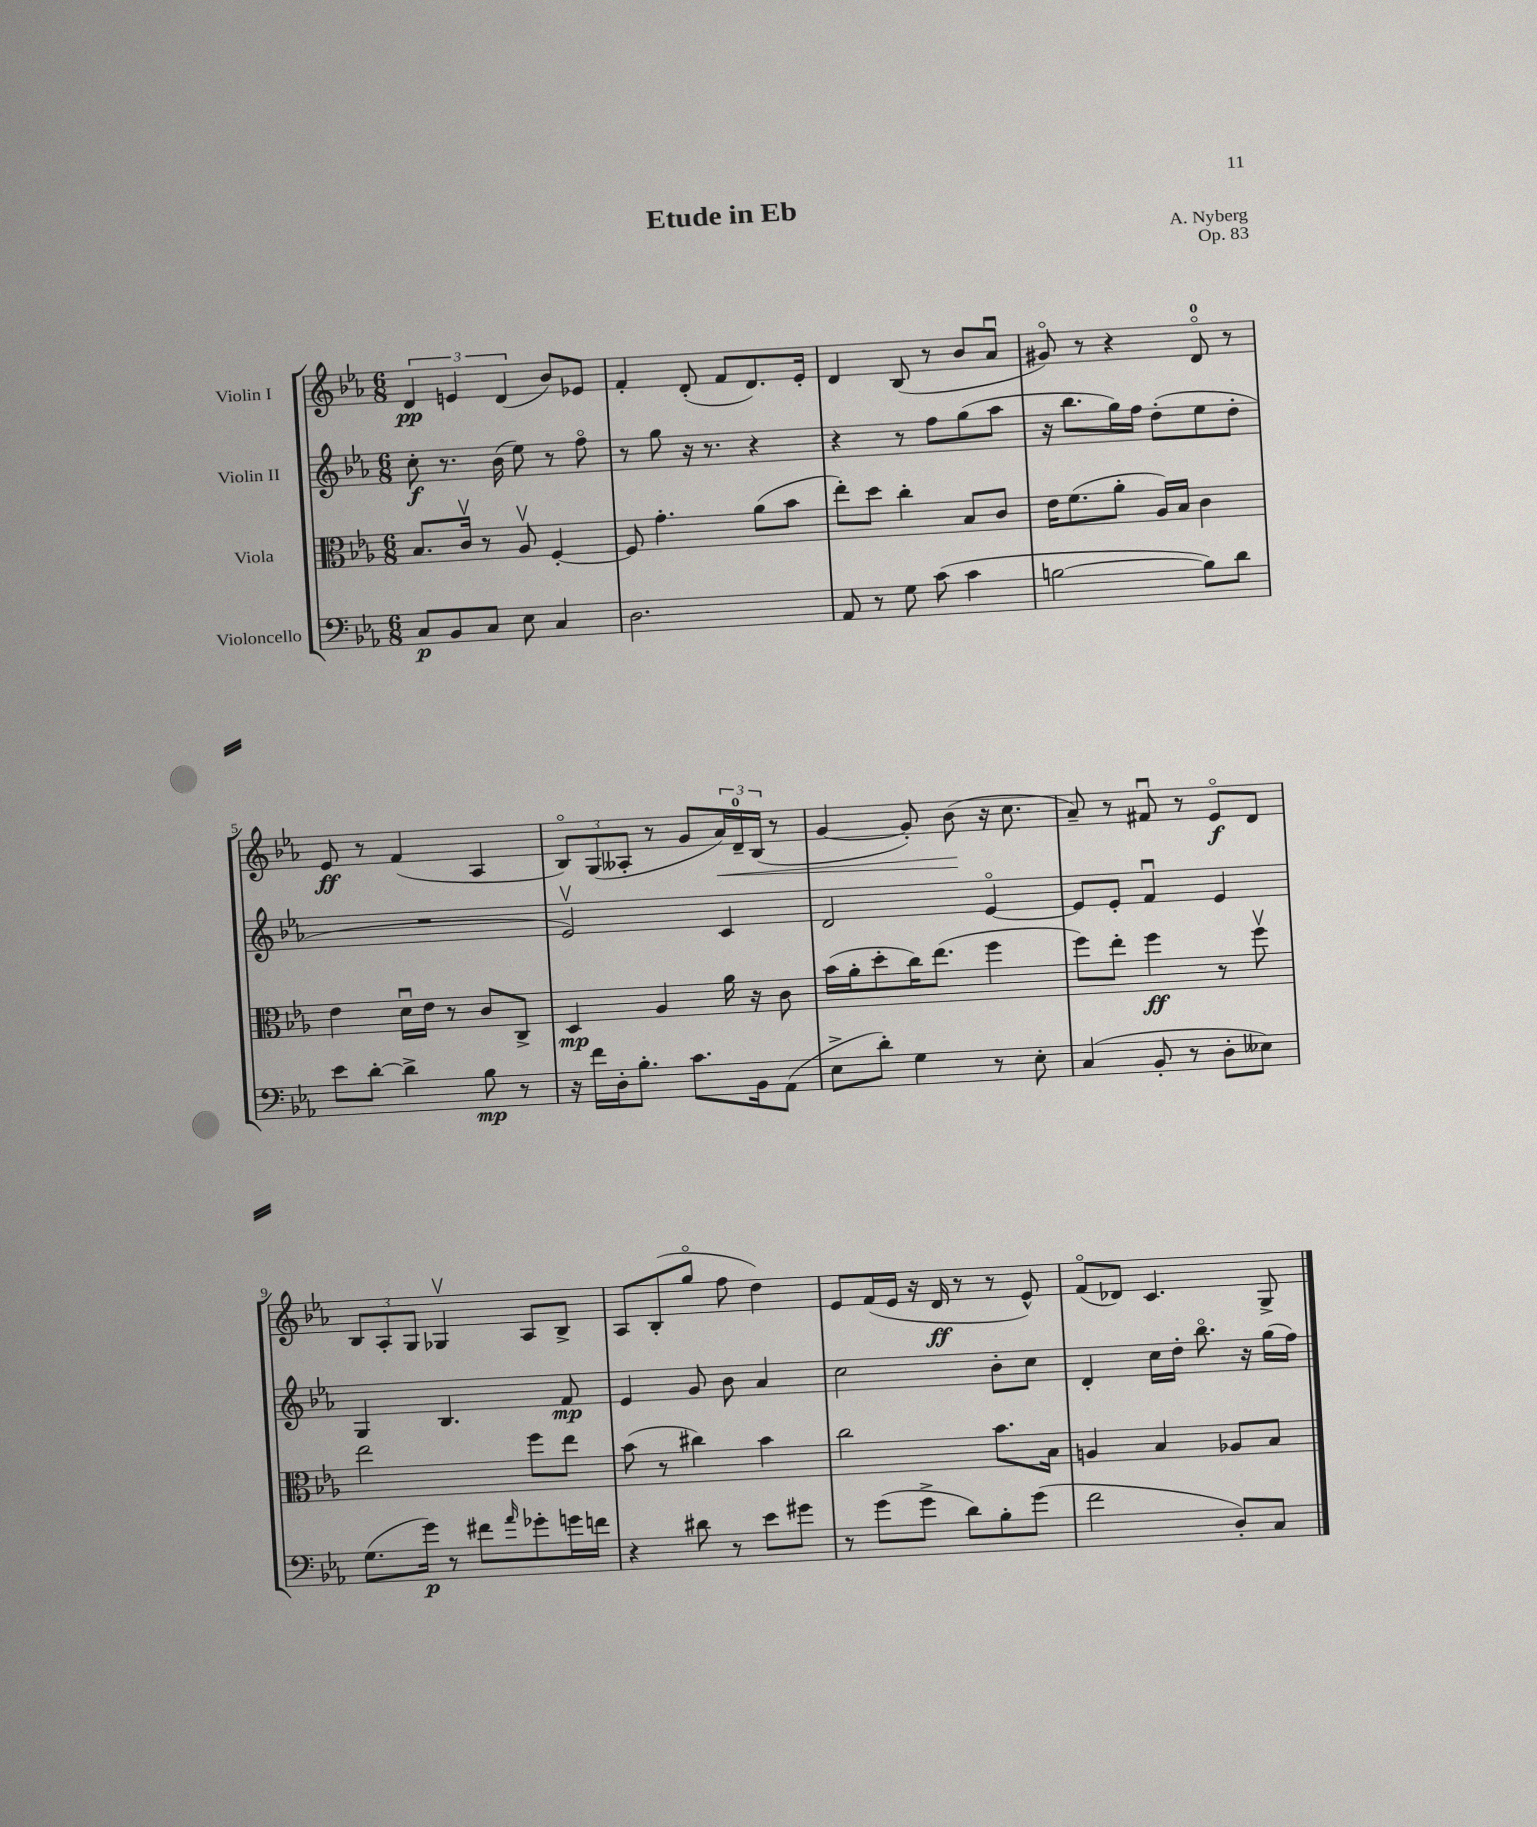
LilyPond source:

\header { title = "Etude in Eb" composer = "A. Nyberg" opus = "Op. 83" }
<<
\new StaffGroup <<
\new Staff = "s0" \with { instrumentName = "Violin I" } {
    \clef treble \key ees \major \numericTimeSignature \time 6/8
    \tuplet 3/2 { d'4\pp e'4 d'4( } bes'8) ees'8 |
    f'4-. d'8-.( f'8 d'8.) ees'16-. |
    d'4 bes8( r8 bes'8 aes'8\downbow |
    gis'8\flageolet) r8 r4 d'8-0\flageolet r8 |
    ees'8\ff r8 f'4( aes4 |
    \tuplet 3/2 { bes8\flageolet) g8( aeses8-. } r8 g'8 \tuplet 3/2 { aes'16\<) d'16-0-- bes16( } r8 |
    g'4~ g'8-.) bes'8\!( r16 c''8. |
    aes'8--) r8 fis'8\downbow r8 ees'8\flageolet\f d'8 |
    \tuplet 3/2 { bes8 aes8-. g8 } ges4\upbow aes8 bes8-> |
    aes8 bes8-.( g''8\flageolet f''8 d''4) |
    ees'8 f'16( ees'16 r16 d'16\ff r8 r8 ees'8-^) |
    f'8\flageolet( des'8) c'4. g8-> \bar "|." |
}
\new Staff = "s1" \with { instrumentName = "Violin II" } {
    \clef treble \key ees \major \numericTimeSignature \time 6/8
    c''8-.\f r8. bes'16( ees''8) r8 f''8\flageolet |
    r8 g''8 r16 r8. r4 |
    r4 r8 f''8 g''8( aes''8 |
    r16 bes''8. g''16) f''16 d''8-.( ees''8 d''8-. |
    R2. |
    ees'2\upbow) c'4 |
    d'2 ees'4~\flageolet |
    ees'8 ees'8-. f'4\downbow ees'4 |
    g4 bes4. f'8\mp |
    ees'4 g'8 bes'8 aes'4 |
    c''2 bes'8-. c''8 |
    d'4-. c''16 d''16-. bes''8.\flageolet r16 g''16( f''16) \bar "|." |
}
\new Staff = "s2" \with { instrumentName = "Viola" } {
    \clef alto \key ees \major \numericTimeSignature \time 6/8
    bes8. c'16\upbow r8 aes8\upbow f4~-. |
    f8 g'4.-. aes'8( bes'8 |
    ees''8-.) d''8 c''4-. bes8 c'8 |
    ees'16 f'8.( aes'8-. aes16) bes16 c'4 |
    ees'4 d'16\downbow ees'16 r8 c'8 c8-> |
    d4\mp aes4 aes'16 r16 c'8 |
    bes'16( aes'16-. d''8-. c''16) ees''8.( f''4 |
    f''8) ees''8-. f''4\ff r8 f''8\upbow |
    ees''2 f''8 ees''8 |
    bes'8( r8 cis''4) bes'4 |
    c''2 bes'8. bes16 |
    a4 bes4 aes8 bes8 \bar "|." |
}
\new Staff = "s3" \with { instrumentName = "Violoncello" } {
    \clef bass \key ees \major \numericTimeSignature \time 6/8
    c8\p bes,8 c8 ees8 c4 |
    d2. |
    aes,8 r8 g8 c'8( c'4 |
    b2~ b8) d'8 |
    ees'8 d'8~-. d'4-> bes8\mp r8 |
    r16 f'16 d16-. bes8.-. c'8. bes,16 aes,8( |
    ees8-> d'8-.) g4 r8 ees8-. |
    c4( bes,8-. r8 d8-. eeses8) |
    g8.( g'16\p) r8 fis'8 \grace { aes'16 } ges'8-. g'16 f'16 |
    r4 dis'8 r8 ees'8 gis'8 |
    r8 g'8( g'8-> d'8) bes8-. g'8( |
    f'2 d8-.) c8 \bar "|." |
}
>>
>>
